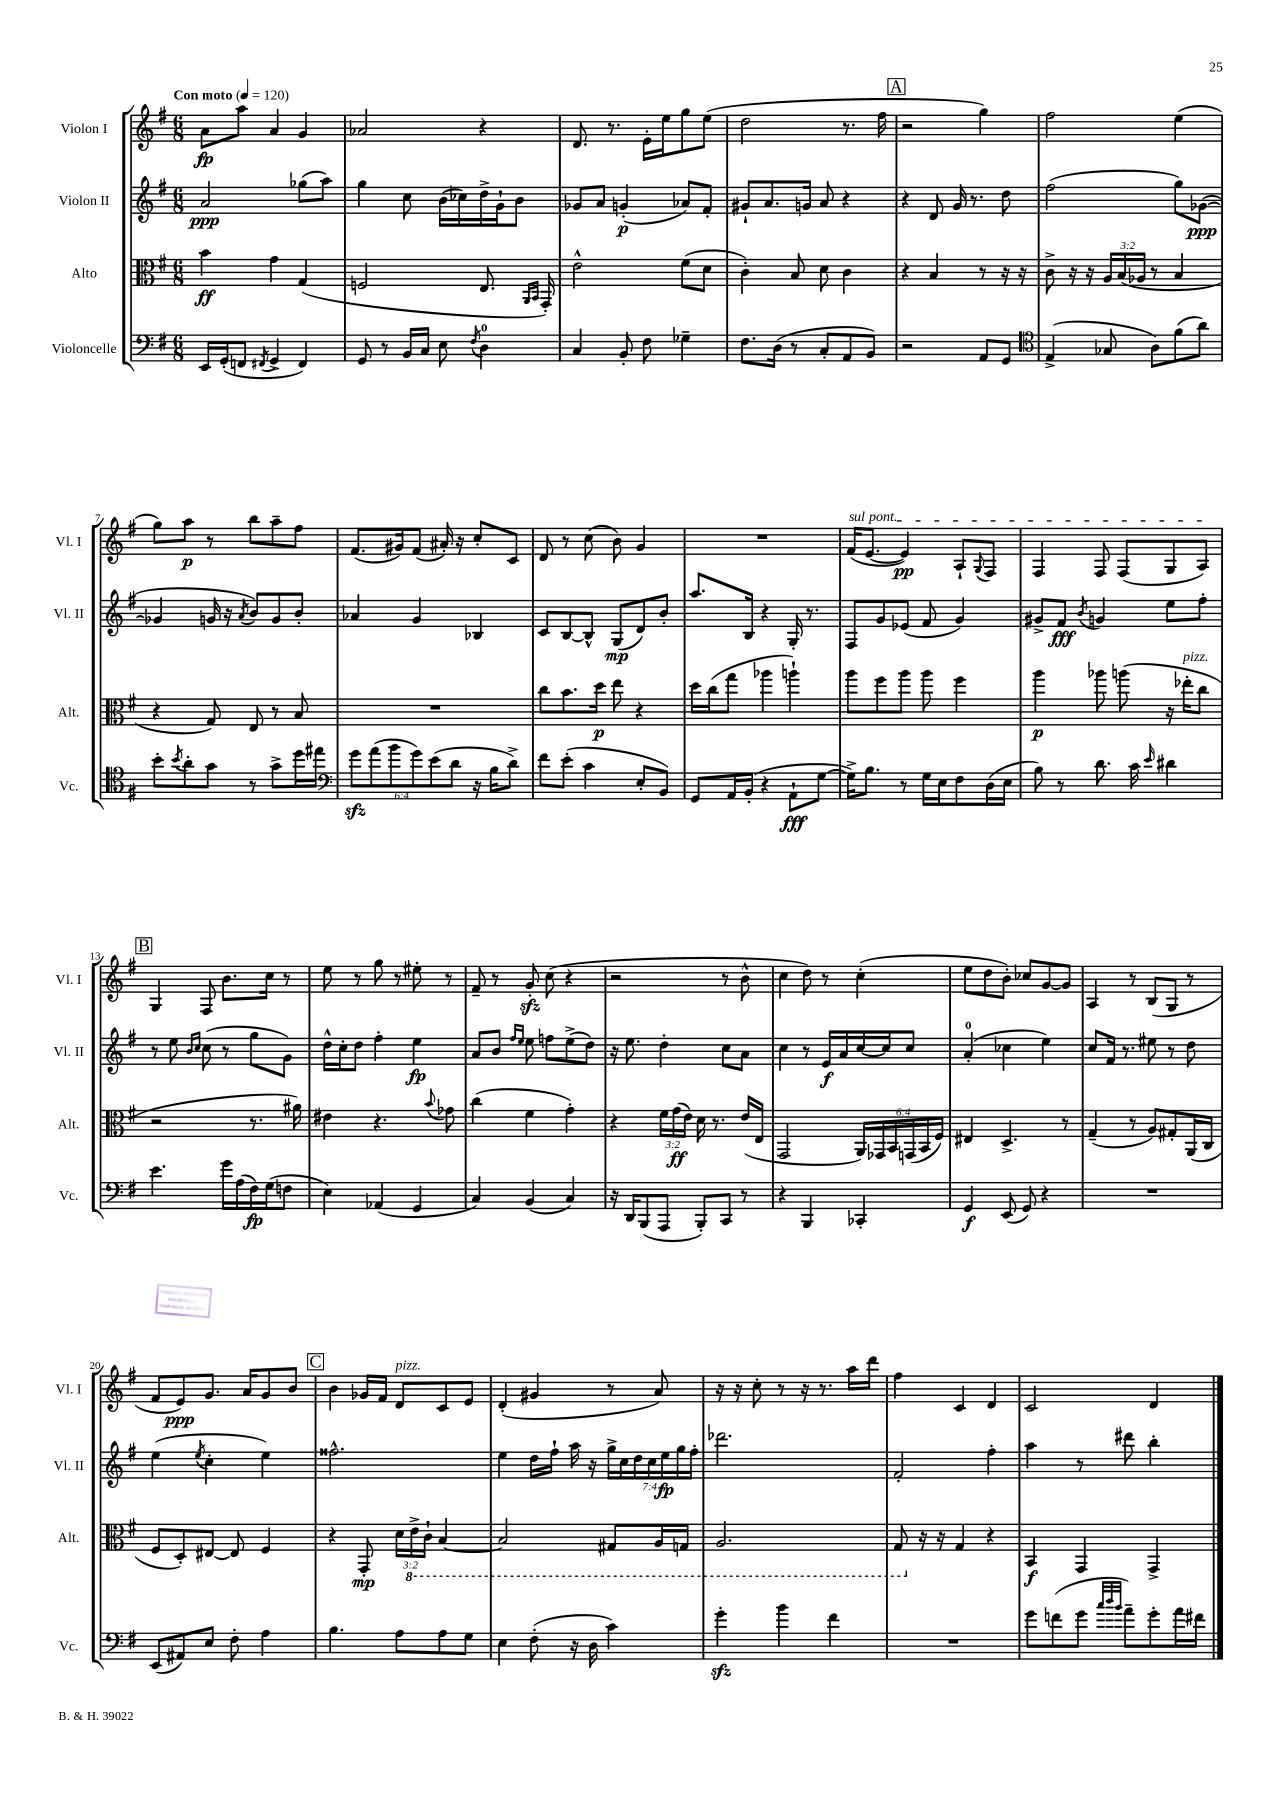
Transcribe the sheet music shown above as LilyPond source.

<<
\new StaffGroup <<
\new Staff = "s0" \with { instrumentName = "Violon I" shortInstrumentName = "Vl. I" } {
    \clef treble \key g \major \numericTimeSignature \time 6/8 \tempo "Con moto" 4 = 120
    a'8\fp a''8 a'4 g'4 |
    aes'2 r4 |
    d'8. r8. e'16-. e''16 g''8 e''8( |
    d''2 r8. fis''16 |
    \mark \markup { \box "A" } r2 g''4) |
    fis''2 e''4( |
    g''8) a''8\p r8 b''8 a''8-- fis''8 |
    fis'8.( gis'16) fis'8( ais'16-.) r16 c''8-. c'8 |
    d'8 r8 c''8( b'8) g'4 |
    R2. |
    \once \override TextSpanner.bound-details.left.text = \markup { \italic "sul pont." } fis'16\startTextSpan( e'8.~ e'4\pp) a8-! \appoggiatura { g8 } fis8 |
    fis4 fis8 fis8( g8 a8\stopTextSpan) |
    \mark \markup { \box "B" } g4 fis8 b'8. c''16 r8 |
    e''8 r8 g''8 r8 eis''8-. r8 |
    fis'8-- r8 g'8-.\sfz c''8( r4 |
    r2 r8 b'8-^ |
    c''4 d''8) r8 c''4-.( |
    e''8 d''8 b'8-.) ces''8 g'8~ g'8 |
    a4 r8 b8( g8 r8 |
    fis'8 e'8\ppp) g'8. a'16 g'8 b'8 |
    \mark \markup { \box "C" } b'4 ges'16 fis'16 d'8^\markup { \italic "pizz." } c'8 e'8 |
    d'4-.( gis'4 r8 a'8) |
    r16 r16 c''8-. r8 r16 r8. a''16 d'''16 |
    fis''4 c'4 d'4 |
    c'2 d'4 \bar "|." |
}
\new Staff = "s1" \with { instrumentName = "Violon II" shortInstrumentName = "Vl. II" } {
    \clef treble \key g \major \numericTimeSignature \time 6/8 \override Staff.TupletNumber.text = #tuplet-number::calc-fraction-text
    a'2\ppp ges''8( a''8) |
    g''4 c''8 b'16( ces''16) d''16-> g'16-! b'8 |
    ges'8 a'8 g'4-.\p( aes'8) fis'8-. |
    gis'8-! a'8. g'16 a'8 r4 |
    \mark \markup { \box "A" } r4 d'8 g'16 r8. d''8 |
    fis''2( g''8) ges'8~\ppp( |
    ges'4 g'16 r16 \acciaccatura { a'8 } b'8) g'8 b'8-. |
    aes'4 g'4 bes4 |
    c'8 b8~ b8-^ g8\mp( d'8) b'8-. |
    a''8. b16 r4 g16-. r8. |
    fis8 g'8 ees'8( fis'8 g'4) |
    gis'8-> fis'8\fff \acciaccatura { b'8 } g'4 e''8 fis''8-. |
    \mark \markup { \box "B" } r8 e''8 \grace { b'16 c''16 } c''8( r8 g''8 g'8) |
    d''16-^ c''16-. d''8 fis''4-. e''4\fp |
    a'8 b'8 \grace { fis''16 e''16 } e''8 f''8 e''8->( d''8) |
    r16 e''8. d''4-. c''8 a'8 |
    c''4 r8 e'16\f a'16 c''16~ c''16 c''8 |
    a'4-0-.( ces''4 e''4) |
    c''8 fis'16 r8. eis''8 r8 d''8 |
    e''4( \acciaccatura { e''8 } c''4-. e''4) |
    \mark \markup { \box "C" } fisis''2.-^ |
    e''4 d''16 fis''16-! a''16 r16 \tuplet 7/4 { g''16-> c''16 d''16 c''16 e''16\fp g''16 fis''16-. } |
    des'''2. |
    fis'2-. fis''4-. |
    a''4 r8 dis'''8 b''4-. \bar "|." |
}
\new Staff = "s2" \with { instrumentName = "Alto" shortInstrumentName = "Alt." } {
    \clef alto \key g \major \numericTimeSignature \time 6/8 \override Staff.TupletNumber.text = #tuplet-number::calc-fraction-text
    b'4\ff g'4 g4( |
    f2 e8. \grace { a,16 b,16 } g,16-.) |
    e'2-^ fis'8( d'8 |
    c'4-.) b8 d'8 c'4 |
    \mark \markup { \box "A" } r4 b4 r8 r16 r16 |
    c'8-> r16 r16 \tuplet 3/2 { a16 b16( aes16 } r8 b4 |
    r4 g8) e8 r8 b8 |
    R2. |
    c''8 b'8. d''16\p e''8 r4 |
    d''16 c''16( g''8 aes''4 a''4-!) |
    a''8 fis''8 a''8 a''8 fis''4 |
    a''4\p aes''8 a''8( r16 ees''16-.^\markup { \italic "pizz." } c''8 |
    \mark \markup { \box "B" } r2 r8. ais'16) |
    eis'4 r4. \appoggiatura { b'8 } ges'8 |
    c''4( fis'4 g'4-.) |
    r4 \tuplet 3/2 { fis'16 g'16\ff( e'16) } d'16 r8. e'16( e16 |
    g,2 \tuplet 6/4 { a,16) ges,16 b,16 g,16( b,16 fis16) } |
    eis4 d4.-> r8 |
    g4--( r8 a8) gis8-. a,16( c16 |
    fis8 d8-.) eis8~ eis8 fis4 |
    \mark \markup { \box "C" } r4 g,8-.\mp \tuplet 3/2 { d'16 \ottava #-1 e16-> c16-! } b,4~ |
    b,2 gis,8 a,16 g,16 |
    a,2. |
    g,8 \ottava #0 r16 r16 g4 r4 |
    b,4\f g,4 g,4-> \bar "|." |
}
\new Staff = "s3" \with { instrumentName = "Violoncelle" shortInstrumentName = "Vc." } {
    \clef bass \key g \major \numericTimeSignature \time 6/8 \override Staff.TupletNumber.text = #tuplet-number::calc-fraction-text
    e,16 g,16-.( f,8 \acciaccatura { fis,8 } g,4-> fis,4) |
    g,8 r8 b,16 c16 e8 \acciaccatura { fis8 } d4-0 |
    c4 b,8-. fis8 ges4-- |
    fis8. d16( r8 c8-. a,8 b,8) |
    \mark \markup { \box "A" } r2 a,8 g,8 |
    \clef tenor e4->( ges8 a8) fis'8( a'8) |
    b'8-. \acciaccatura { b'8 } a'8-. g'8 r8 g'8-> d''16 eis''16 |
    \clef bass \tuplet 6/4 { g'8\sfz a'8( b'8 g'8) e'8( d'8 } r16 b16 d'8->) |
    fis'8 e'8-.( c'4 e8-. b,8) |
    g,8 a,16 b,16-.( r4 a,8-!\fff g8~ |
    g16->) b8. r8 g16 e16 fis8 d16( e16 |
    b8) r8 d'8. c'16 \grace { e'16 } dis'4 |
    \mark \markup { \box "B" } e'4. g'16 a16( fis16\fp) g16( f8 |
    e4) aes,4( g,4 |
    c4) b,4( c4) |
    r16 d,16 b,,8( a,,8 b,,8-.) c,8 r8 |
    r4 b,,4 ces,4-. |
    g,4\f e,8( g,8) r4 |
    R2. |
    e,8( ais,8) e8 fis8-. a4 |
    \mark \markup { \box "C" } b4. a8 a8 g8 |
    e4 fis8-.( r16 d16 c'4) |
    g'4-.\sfz b'4 fis'4 |
    R2. |
    g'8 f'8( g'8 \grace { c''32 d''32 b'32 } a'8--) g'8-. a'16 fis'16 \bar "|." |
}
>>
>>
